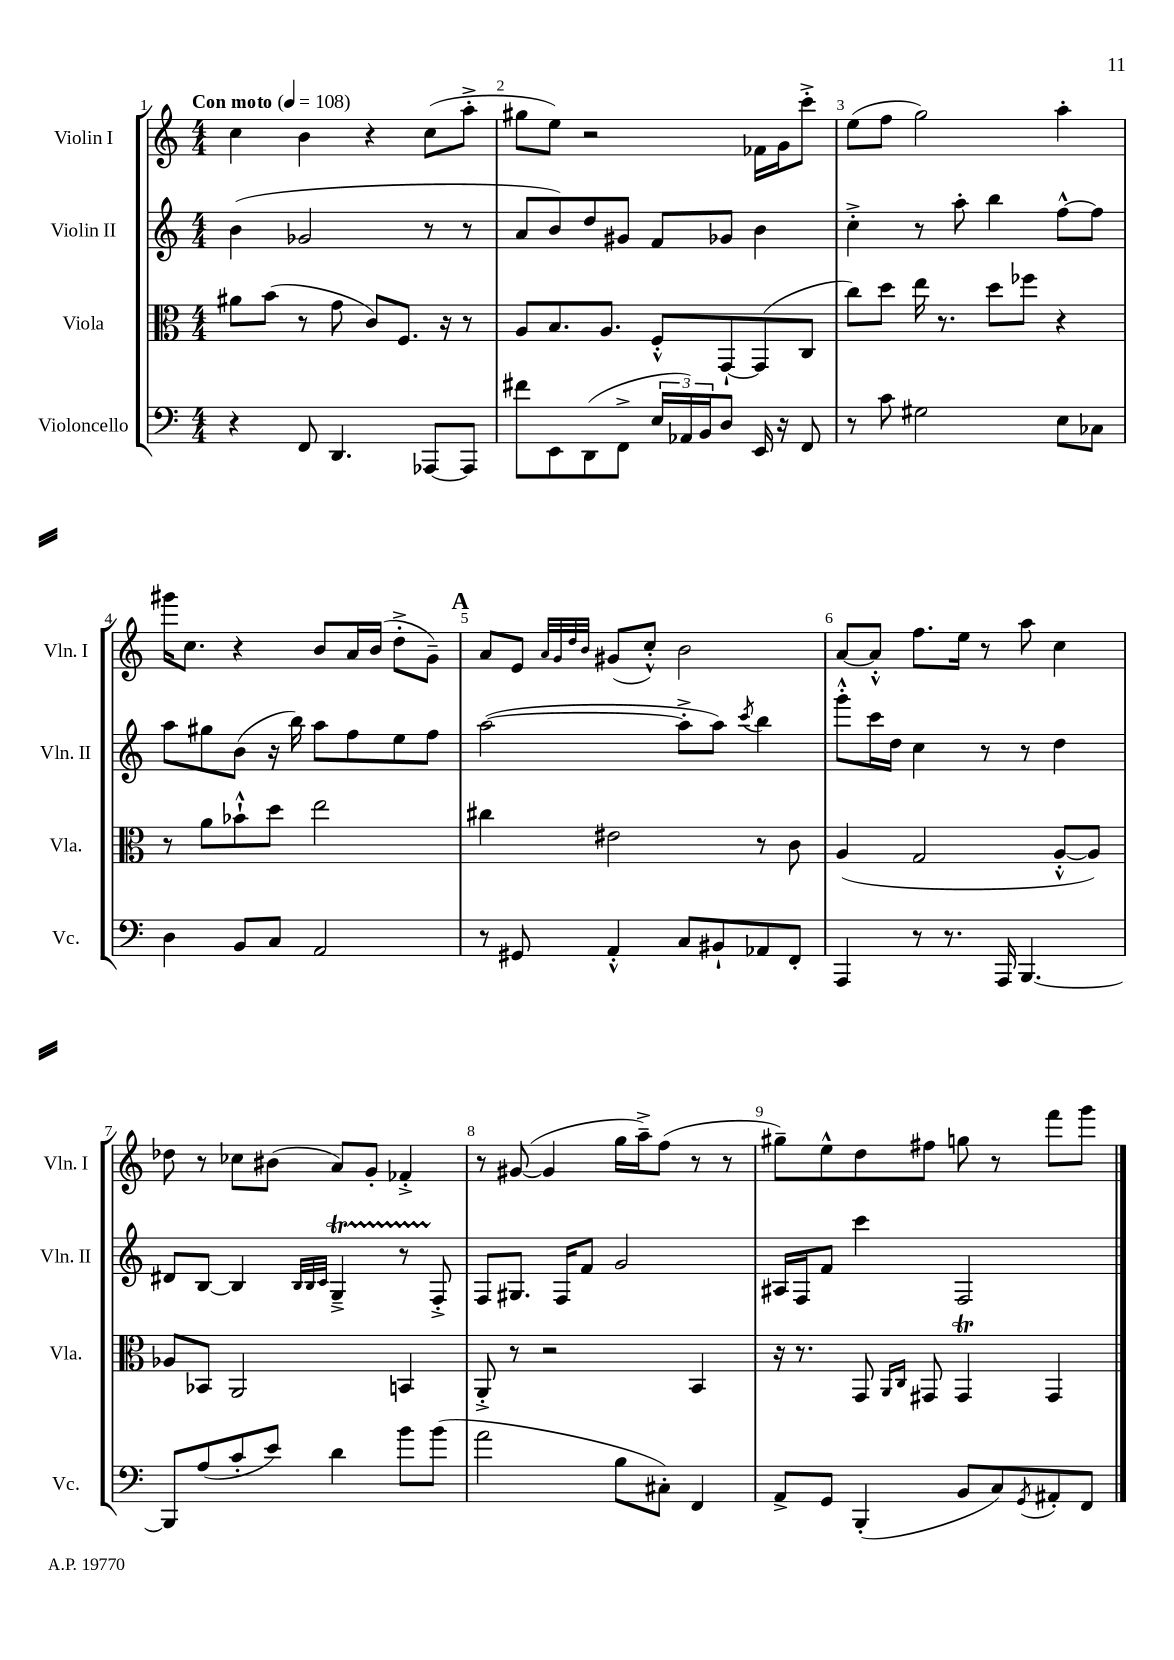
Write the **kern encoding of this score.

**kern	**kern	**kern	**kern
*part4	*part3	*part2	*part1
*staff4	*staff3	*staff2	*staff1
*I"Violoncello	*I"Viola	*I"Violin II	*I"Violin I
*I'Vc.	*I'Vla.	*I'Vln. II	*I'Vln. I
*clefF4	*clefC3	*clefG2	*clefG2
*k[]	*k[]	*k[]	*k[]
*M4/4	*M4/4	*M4/4	*M4/4
*MM108	*MM108	*MM108	*MM108
=1	=1	=1	=1
!	!	!	!LO:TX:a:B:t=Con moto
4r	8a#X\L	(4b\	4cc\
.	(8b\J	.	.
8FF/	8r	2g-X/	4b\
4.DD/	8g\	.	.
.	8c/L)	.	4r
.	8.F/J	.	.
[8AAA-X/L	.	8r	(8cc\L
.	16r	.	.
8AAA-/J]	8r	8r	8aa'^\J
=2	=2	=2	=2
8f#X\L	8A/L	8a/L	8gg#X\L
8EE\	8.B/	8b/)	8ee\J)
(8DD\	.	8dd/	2r
.	8.A/J	.	.
8FF^\J	.	8g#X/J	.
24E/LL	8F'^^/L	8f/L	.
24AA-X/)	.	.	.
24BB/J	.	.	.
8D/J	[8GG`/	8g-X/J	.
16EE/	(8GG/]	4b\	16f-X\LL
16r	.	.	16g\J
8FF/	8C/J	.	8ccc'^\J
=3	=3	=3	=3
8r	8cc\L)	4cc'^\	(8ee\L
8c\	8dd\J	.	8ff\J
2G#X\	16ee\	8r	2gg\)
.	8.r	.	.
.	.	8aa'\	.
.	8dd\L	4bb\	.
.	8ff-X\J	.	.
8E\L	4r	[8ff^^\L	4aa'\
8C-X\J	.	8ff\J]	.
!!LO:LB:g=z
=4	=4	=4	=4
4D\	8r	8aa\L	16ggg#X\KL
.	.	.	8.cc\J
.	8a\L	8gg#X\	.
8BB/L	8b-X`^^\	(8b\J	4r
8C/J	8dd\J	16r	.
.	.	16bb\)	.
2AA/	2ee\	8aa\L	8b/L
.	.	8ff\	16a/L
.	.	.	(16b/JJ
.	.	8ee\	8dd'^\L
.	.	8ff\J	8g~\J)
!!LO:REH:place=s1:t=A
=5	=5	=5	=5
8r	4cc#X\	([2aa\	8a/L
8GG#X/	.	.	8e/J
.	.	.	32qqa/LLL
.	.	.	32qqg/
.	.	.	32qqdd/
.	.	.	32qqb/JJJ
4AA'^^/	2e#X\	.	(8g#X/L
.	.	.	8cc'^^/J)
8C/L	.	8aa'^\L]	2b\
8BB#X`/	.	8aa\J)	.
.	.	8qccc/	.
8AA-X/	8r	4bb\	.
8FF'/J	8c\	.	.
=6	=6	=6	=6
4AAA/	(4A/	8ggg'^^\L	[8a/L
.	.	16ccc\L	8a'^^/J]
.	.	16dd\JJ	.
8r	2G/	4cc\	8.ff\L
8.r	.	.	.
.	.	.	16ee\Jk
.	.	8r	8r
16AAA/	.	.	.
[4.BBB/	.	8r	8aa\
.	[8A'^^/L	4dd\	4cc\
.	8A/J])	.	.
!!LO:LB:g=z
=7	=7	=7	=7
8BBB/L]	8A-X/L	8d#X/L	8dd-X\
(8A/	8BB-X/J	[8B/J	8r
8c'/	2AA/	4B/]	8cc-X\L
8e/J)	.	.	(8b#X\J
.	.	32qqB/LLL	.
.	.	32qqB/	.
.	.	32qqc/JJJ	.
4d\	.	4GT~^/	8a/L)
.	.	.	8g'/J
8b\L	4BBn/	8r	4f-X'^/
(8b\J	.	8F'^/	.
=8	=8	=8	=8
2a\	8AA'^/	8F/L	8r
.	8r	8.G#X/J	([8g#X/
.	2r	.	4g#/]
.	.	16F/KL	.
.	.	8f/J	.
8B\L	.	2g/	16gg\LL
.	.	.	16aa~^\J)
8C#X'\J)	.	.	(8ff\J
4FF/	4BB/	.	8r
.	.	.	8r
=9	=9	=9	=9
8AA^/L	16r	16A#X/LL	8gg#X~\L)
.	8.r	16F/J	.
8GG/J	.	8f/J	8ee^^\
(4BBB'/	8GG/	4ccc\	8dd\
.	16qqAA/LL	.	.
.	16qqC/JJ	.	.
.	8GG#X/	.	8ff#X\J
8BB/L	4GG#t/	2F/	8ggn\
8C/)	.	.	8r
8qGG/	.	.	.
8AA#X'/	4GG#/	.	8fff\L
8FF/J	.	.	8ggg\J
==	==	==	==
*-	*-	*-	*-
